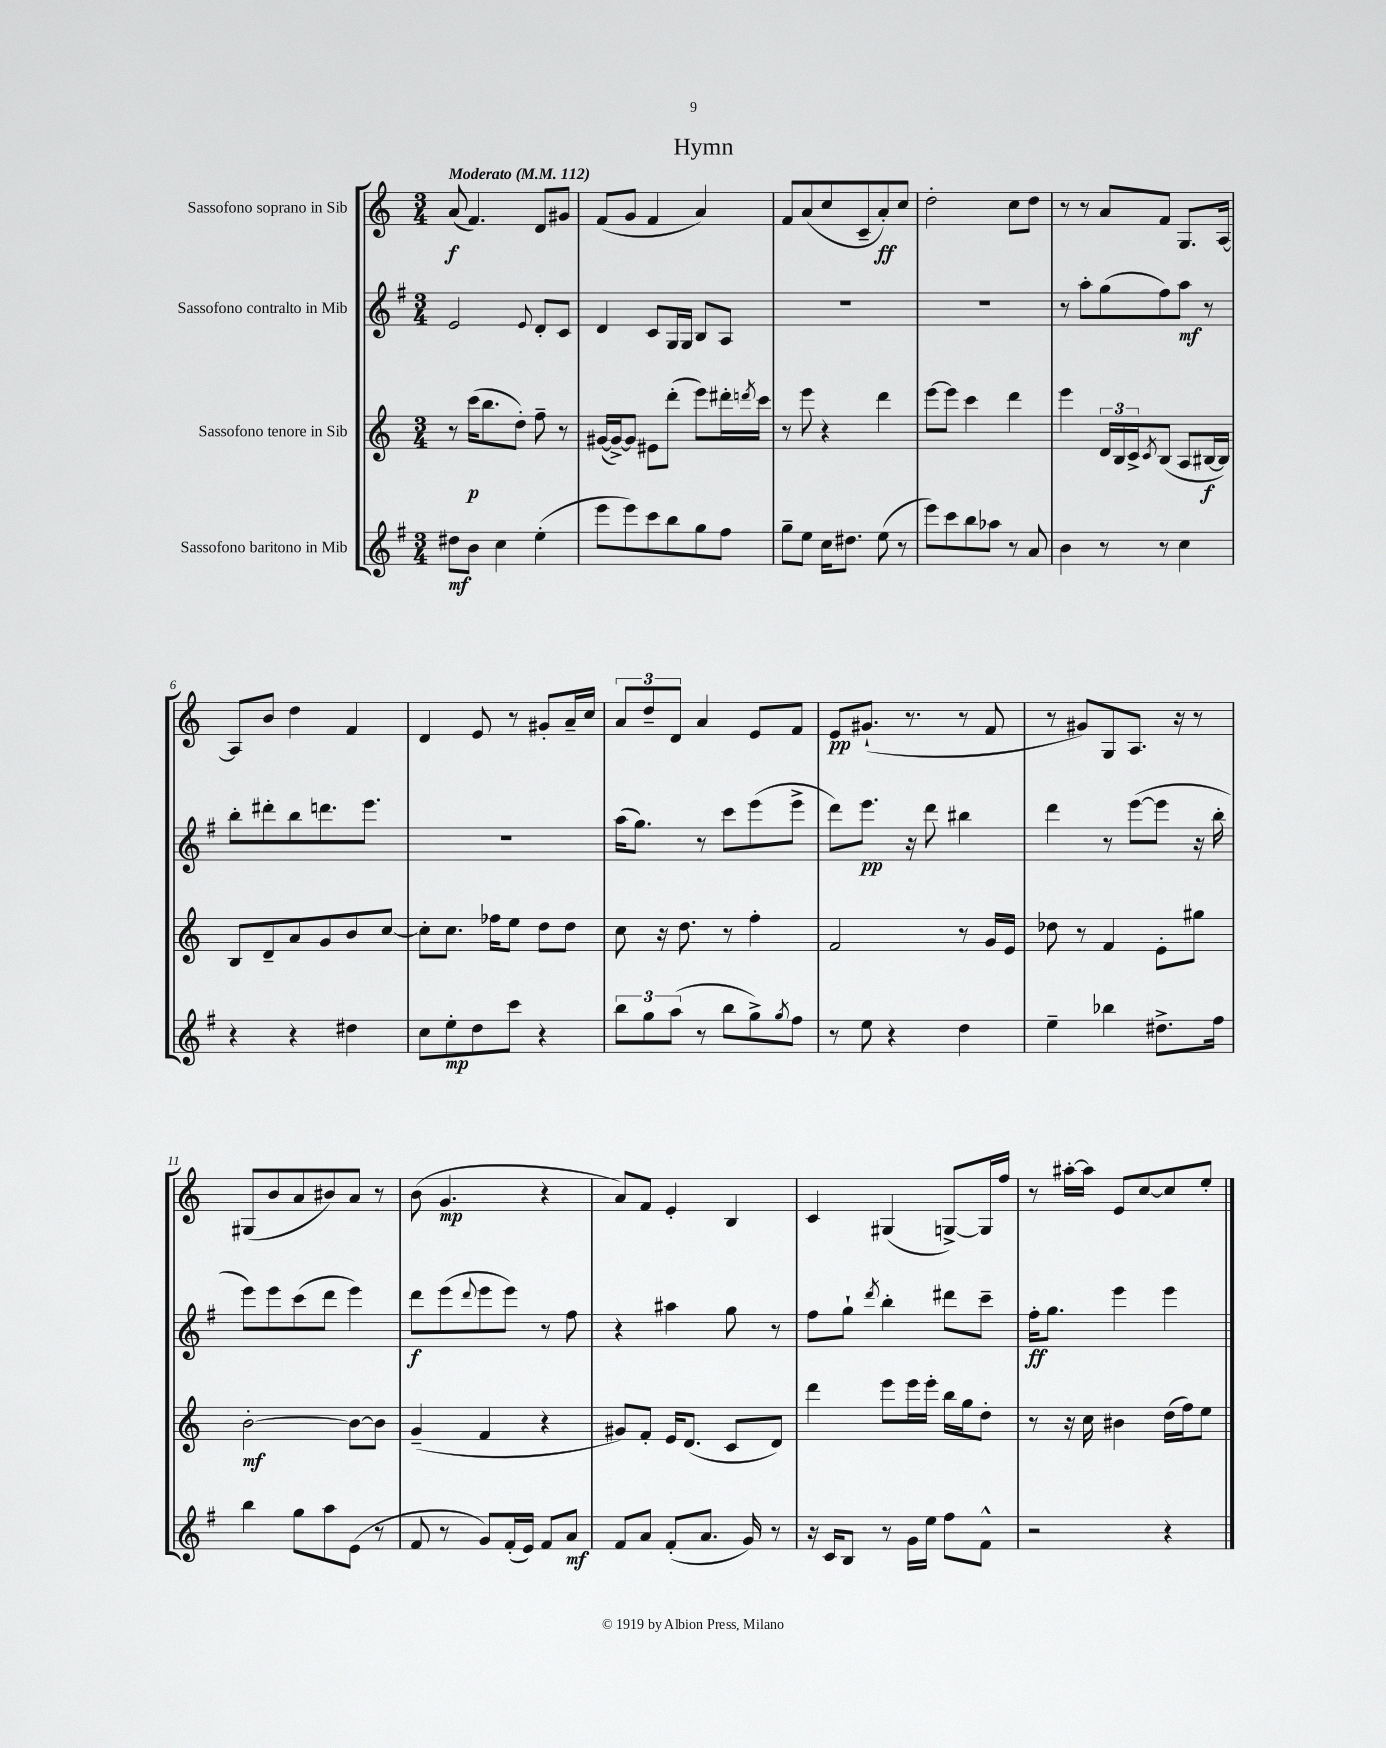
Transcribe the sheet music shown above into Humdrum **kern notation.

**kern	**kern	**kern	**kern
*staff4	*staff3	*staff2	*staff1
*clefG2	*clefG2	*clefG2	*clefG2
*k[f#]	*k[]	*k[f#]	*k[]
*M3/4	*M3/4	*M3/4	*M3/4
*MM112	*MM112	*MM112	*MM112
8dd#\L	8r	2e/	(8a/
8b\J	(16ccc\LK	.	4.f/)
.	8.bb\	.	.
4cc\	.	.	.
.	8dd'\J)	.	.
.	.	8qqe/	.
(4ee'\	8ff~\	8d'/L	8d/L
.	8r	8c/J	8g#/J
=	=	=	=
8eee\L	([16g#/LL	4d/	(8f/L
.	16g#^/_J)	.	.
8eee\)	8g#/]J	.	8g/J
8ccc\	8e#\L	8c/L	4f/
8bb\	(8ddd'\J	16G/L	.
.	.	16G/JJ	.
8gg\	8eee\L)	8B/L	4a/)
8ff#\J	16ddd#'\L	8A/J	.
.	8qddd/	.	.
.	16ccc\JJ	.	.
=	=	=	=
8gg~\L	8r	2.r	8f/L
8ee\J	8eee\	.	(8a/
16cc\LK	4r	.	8cc/
8.dd#\J	.	.	.
.	.	.	8c~/
(8ee\	4ddd\	.	8a'/)
8r	.	.	8cc/J
=	=	=	=
8eee\L)	[8eee\L	2.r	2dd'\
8ccc\	8eee\]J	.	.
8bb\	4ccc\	.	.
8aa-\J	.	.	.
8r	4ddd\	.	8cc\L
8a/	.	.	8dd\J
=	=	=	=
4b\	4eee\	8r	8r
.	.	8aa'\L	8r
8r	24d/LL	(8gg\	8a/L
.	24B/	.	.
.	24c^/J	.	.
.	8qc/	.	.
8r	(8B/J	8ff#\)	8f/J
4cc\	8A/L	8aa\J	8.G/L
.	[16B#/L	8r	.
.	16B#/]JJ)	.	[16A/Jk
=	=	=	=
4r	8B/L	8bb'\L	8A/]L
.	8d~/	8ddd#'\	8b/J
4r	8a/	8bb\	4dd\
.	8g/	8.ddd\	.
4dd#\	8b/	.	4f/
.	.	8.eee\J	.
.	[8cc/J	.	.
=	=	=	=
8cc\L	8cc'\]L	2.r	4d/
8ee'\	8.cc\J	.	.
8dd\	.	.	8e/
.	16ff-\LK	.	.
8ccc\J	8ee\J	.	8r
4r	8dd\L	.	8g#'/L
.	8dd\J	.	16a~/L
.	.	.	16cc/JJ
=	=	=	=
12bb\L	8cc\	(16aa\LK	12a/L
.	.	8.gg\J)	.
12gg\	.	.	12dd~/
.	16r	.	.
(12aa\J	.	.	12d/J
.	8.dd\	.	.
8r	.	8r	4a/
8bb\L	8r	8ccc\L	.
8gg^\)	4ff'\	(8eee\	8e/L
8qgg/	.	.	.
8ff#\J	.	8eee^\J	8f/J
=	=	=	=
8r	2f/	8ddd\L)	8e/L
8ee\	.	8.eee\J	(8.g#`/J
4r	.	.	.
.	.	16r	8.r
.	.	8ddd\	.
4dd\	8r	4bb#\	8r
.	16g/LL	.	8f/
.	16e/JJ	.	.
=	=	=	=
4ee~\	8dd-\	4ddd\	8r
.	8r	.	8g#/L)
4bb-\	4f/	8r	8G/
.	.	([8eee\L	8.A/J
8.dd#^\L	8e'\L	8eee\]J	.
.	.	.	16r
.	8gg#\J	16r	8r
16ff#\Jk	.	16bb'\	.
=	=	=	=
4bb\	[2b'\	8eee\L)	(8G#/L
.	.	8eee\	8b/
8gg\L	.	(8ccc\	8a/
8aa\	.	8ddd\J	8b#/)
(8e\J	8b\_L	4eee\)	8a/J
8r	8b\]J	.	8r
=	=	=	=
8f#/	(4g~/	8ddd\L	(8b\
8r	.	(8eee\	4.g/
.	.	8qqddd/	.
8g/L)	4f/	8eee\	.
(16f#'/L	.	8eee\J)	.
16e/JJ)	.	.	.
8f#/L	4r	8r	4r
8a/J	.	8ff#\	.
=	=	=	=
8f#/L	8g#/L)	4r	8a/L)
8a/J	8f'/J	.	8f/J
(8f#'/L	16e/LK	4aa#\	4e'/
.	(8.d/J	.	.
8.a/J	.	.	.
.	8c/L	8gg\	4B/
16g/)	.	.	.
8r	8d/J)	8r	.
=	=	=	=
16r	4ddd\	8ff#\L	4c/
16c/LK	.	.	.
8B/J	.	8gg`\J	.
.	.	8qddd/	.
8r	8eee\L	4bb'\	(4G#/
16g\LL	16eee\L	.	.
16ee\JJ	16eee'\JJ	.	.
8ff#\L	16bb\LL	8ddd#\L	[8G^/L)
.	16gg\J	.	.
8f#^^\J	8dd'\J	8ccc~\J	16G/]L
.	.	.	16ff/JJ
=	=	=	=
2r	8r	16ff#'\LK	8r
.	.	8.gg\J	.
.	16r	.	[16aa#'\LL
.	16cc\	.	16aa#\]JJ
.	4b#\	4eee\	8e/L
.	.	.	[8cc/
4r	(16dd\LL	4eee\	8cc/]
.	16ff\J)	.	.
.	8ee\J	.	8ee'/J
==	==	==	==
*-	*-	*-	*-
